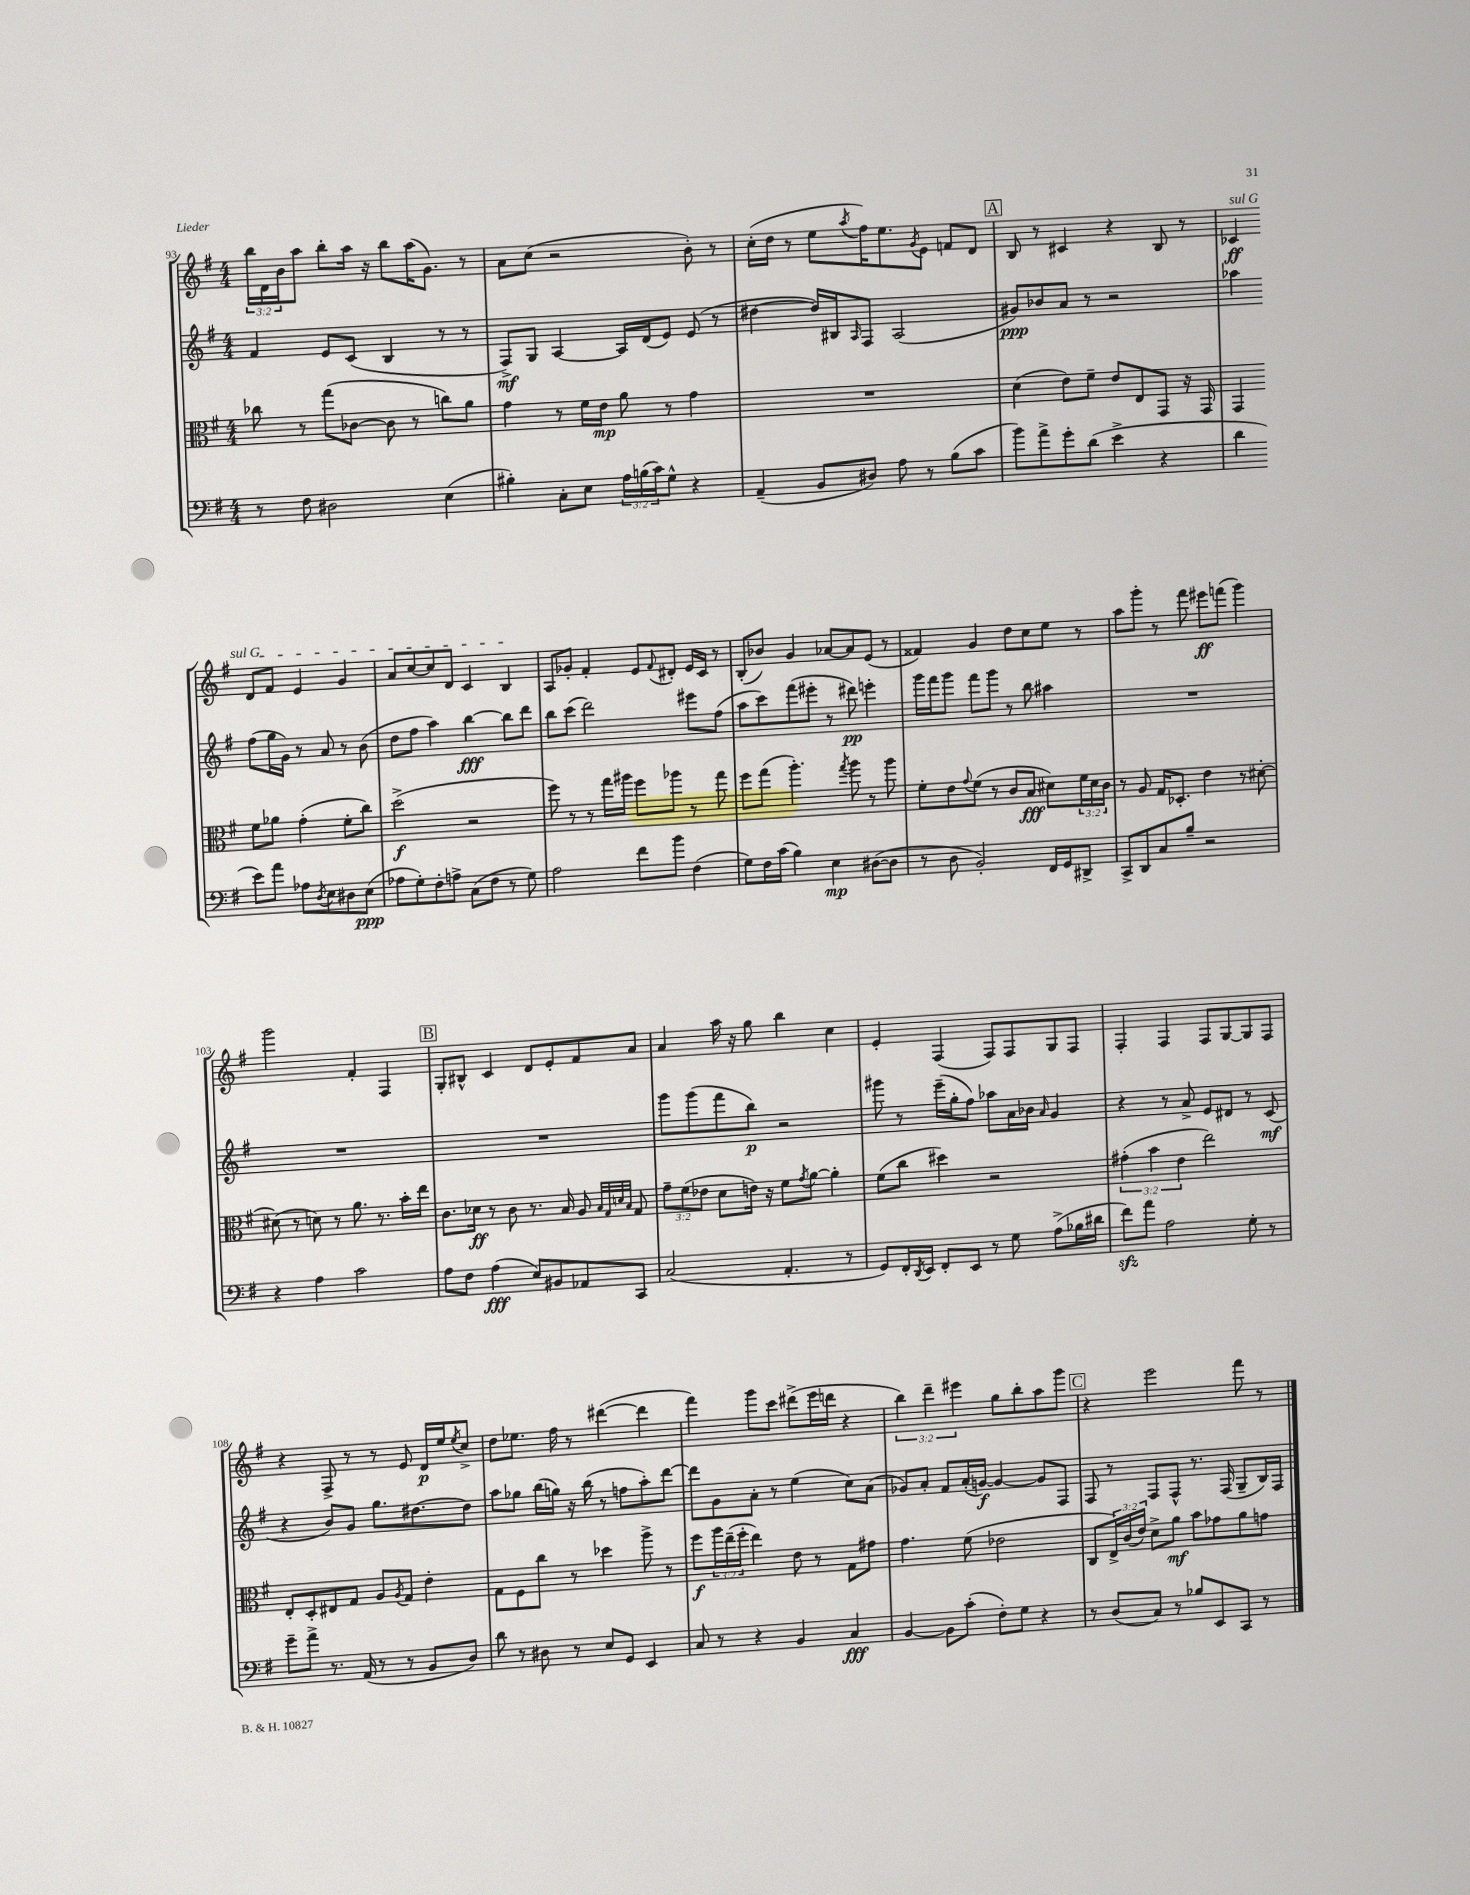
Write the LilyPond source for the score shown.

<<
\new StaffGroup <<
\new Staff = "s0" {
    \clef treble \key g \major \numericTimeSignature \time 4/4 \override Staff.TupletNumber.text = #tuplet-number::calc-fraction-text
    \tuplet 3/2 { b''16 d'16 b'16 } a''8 b''8-. a''16 r16 b''8 a''16( g'8.) r8 |
    a'8 c''8( r2 b'8-.) r8 |
    c''16-.( d''16 r8 e''8 \acciaccatura { a''8 } fis''16) e''8. \acciaccatura { g'8 } e'8 f'8 d'8 |
    \mark \markup { \box "A" } b8 r8 cis'4 r4 b8 r8 |
    \once \override TextSpanner.bound-details.left.text = \markup { \italic "sul G" } ces'4\ff\startTextSpan d'8 fis'8 e'4 g'4 |
    a'8 c''8~ c''8 d'8 c'4 b4\stopTextSpan |
    a8 ges'8-. fis'4-. e'8 \appoggiatura { fis'8 } dis'8-. e'16 c'16 r8 |
    b8-.( bes'8) g'4 aes'8~ aes'8 e'8( r8 |
    fisis'4) g'4 d''8 c''8 e''8 r8 |
    a''8 g'''8-. r8 fis'''8 eis'''8\ff f'''8( g'''4) |
    g'''2 fis'4-. fis4 |
    \mark \markup { \box "B" } g8-. bis8-^ c'4 d'8 e'8-. fis'8 a'8 |
    a'4 a''16 r16 g''8 b''4 c''4 |
    e'4-. fis4( fis8) fis8 g8 fis8 |
    fis4-. fis4 fis8 g8~ g8 fis8 |
    r4 fis8-> r8 r8 e'8 d'16\p e''16 \acciaccatura { e''8 } c''8-> |
    d''8 ees''8. fis''16 r8 dis'''4~( dis'''4 |
    fis'''4) g'''8 c'''8 dis'''8->( e'''16 d'''16 r4 |
    \tuplet 3/2 { b''4) d'''4-- eis'''4 } g''8 b''8-. a''8 g'''8 |
    \mark \markup { \box "C" } r4 e'''2 fis'''8 r8 \bar "|." |
}
\new Staff = "s1" {
    \clef treble \key g \major \numericTimeSignature \time 4/4
    fis'4 e'8 c'8( b4 r8 r8 |
    fis8->\mf) g8 a4~ a16 d'16( e'8) e'8( r8 |
    dis''4~ dis''16) bis16 \grace { a16 } fis8 a2( |
    \mark \markup { \box "A" } gis'8\ppp) bes'8 a'8 r8 r2 |
    aes''4 fis''8( g''16 g'16) r8 a'8 r8 b'8( |
    d''8 fis''8 a''4) b''4~\fff b''8 d'''8 |
    b''8 c'''8( d'''2) eis'''8 fis''8( |
    a''8 c'''8) fis'''8( eis'''8-. r8 dis'''8\pp) e'''4-. |
    g'''16 fis'''16 g'''8 fis'''8 g'''8 r8 b''8 ais''4 |
    R1 |
    R1 |
    \mark \markup { \box "B" } R1 |
    g'''8 g'''8( fis'''8 b''8\p) r2 |
    gis'''8 r8 e'''16--( g''16-. fis''8) aes''8 a'16 bes'16 \grace { a'16 } g'4 |
    r4 r8 a'8-> e'8 dis'8 r8 c'8\mf( |
    r4 b'8) g'8 g''8. dis''8.~ dis''8 |
    a''8 ges''8 b''16( g''16) r16 b''16( r8 f''8 a''8-.) d'''8~ |
    d'''8 g'8 a'8-. r8 e''4( c''8) a'8( |
    ges'8) a'8-. fis'8 a'16-.( g'16~\f) g'4~ g'8 fis8 |
    \mark \markup { \box "C" } fis8 r8 fis8 fis8-^ r8. fis16( g8-- b16) fis16 \bar "|." |
}
\new Staff = "s2" {
    \clef alto \key g \major \numericTimeSignature \time 4/4 \override Staff.TupletNumber.text = #tuplet-number::calc-fraction-text
    ces''8 r8 g''8( ces'8~ ces'8 r8 c''8) a'8 |
    g'4 r8 fis'16 e'16\mp a'8 r8 g'4 |
    R1 |
    \mark \markup { \box "A" } d'4( e'8) fis'8-- e'8 e8 g,8 r16 g,16 |
    g,4 fis'8 aes'8 g'4-.( fis'8-. c''8) |
    d''2->\f( r2 |
    fis''8) r8 r8 g''16 ais''16 fis''8 aes''8 r8 g''8 |
    fis''8 g''8( a''4.-.) \acciaccatura { g''8 } a''8 r8 a''8 |
    fis'8-. e'8 \appoggiatura { g'8 } fis'8( r8 c'8 b8\fff dis'8) \tuplet 3/2 { fis'16 dis'16 c'16 } |
    r8 a8 g16 des8.-. e'4 r8 dis'8~-. |
    dis'8( r8 d'8) r8 a'8. r8. b'16-. e''16 |
    \mark \markup { \box "B" } c'8. des'16\ff r8 c'8 r8. b16 a8 \grace { b32 g32 d'32 b32 } g8 |
    \tuplet 3/2 { g'8-- fis'8( ees'8 } d'8 e'16) r16 fis'8 \acciaccatura { g'8 } a'8~ a'4-. |
    fis'8( c''8 dis''4) r2 |
    \tuplet 3/2 { gis'4-.( b'4 e'4 } e''2) |
    e8-. d8-. eis8 g8 a8 \acciaccatura { a8 } g8 e'4-. |
    g8 fis8 c''8 r8 des''4 a''8-> r8 |
    fis''8\f \tuplet 3/2 { a''16 e''16--( fis''16-. } e''4) e'8 r8 g8 gis'8 |
    g'4. fis'8( ees'2 |
    \mark \markup { \box "C" } c8 \tuplet 3/2 { e16->) c'16( e'16) } d'8-> a'8\mf b'8 ges'8 a'8 g'8 \bar "|." |
}
\new Staff = "s3" {
    \clef bass \key g \major \numericTimeSignature \time 4/4 \override Staff.TupletNumber.text = #tuplet-number::calc-fraction-text
    r8 fis8 dis2 e4( |
    bis4-.) c8-. e8 \tuplet 3/2 { a16 b16( c'16) } g8-^ r4 |
    a,4--( b,8 dis8) a8 r8 b8( c'8 |
    \mark \markup { \box "A" } b'8) a'8-> g'8-. d'8( e'4-> r4 |
    d'4 e'8) a'8 aes8 \acciaccatura { d8 } e8 dis8 e8\ppp( |
    aes8 g8-.) fis8-. a8-> c8( fis8 r8 g8) |
    a2 fis'8 b'8 fis4( |
    g8) fis16 c'16( b4) e4\mp dis8~( dis8 |
    r8 d8 b,2-.) fis,16 g,16 dis,8-> |
    c,8-> d,8 c8 b8-- r2 |
    r4 a4 c'2 |
    \mark \markup { \box "B" } a8 fis8 a4\fff( e8) bis,8 aes,8 c,8 |
    c2( a,4.-. r8 |
    g,8) fis,16-. \acciaccatura { d,8 } e,16 fis,8-. e,8 r8 g8 a8->( bes16 dis'16 |
    fis'8\sfz) a'8 a2 g8-. r8 |
    g'8-- a'8-> r8. a,16( r8 r8 b,8 d8) |
    d'8 r8 dis8 r8 e8 g,8 e,4 |
    c8 r8 r4 b,4 c4\fff |
    b,4~ b,8 c'8-.( fis8-.) g8 r4 |
    \mark \markup { \box "C" } r8 d8( c8) r8 bes8 e,8 c,8 r8 \bar "|." |
}
>>
>>
\layout { \context { \Score currentBarNumber = #93 } }
